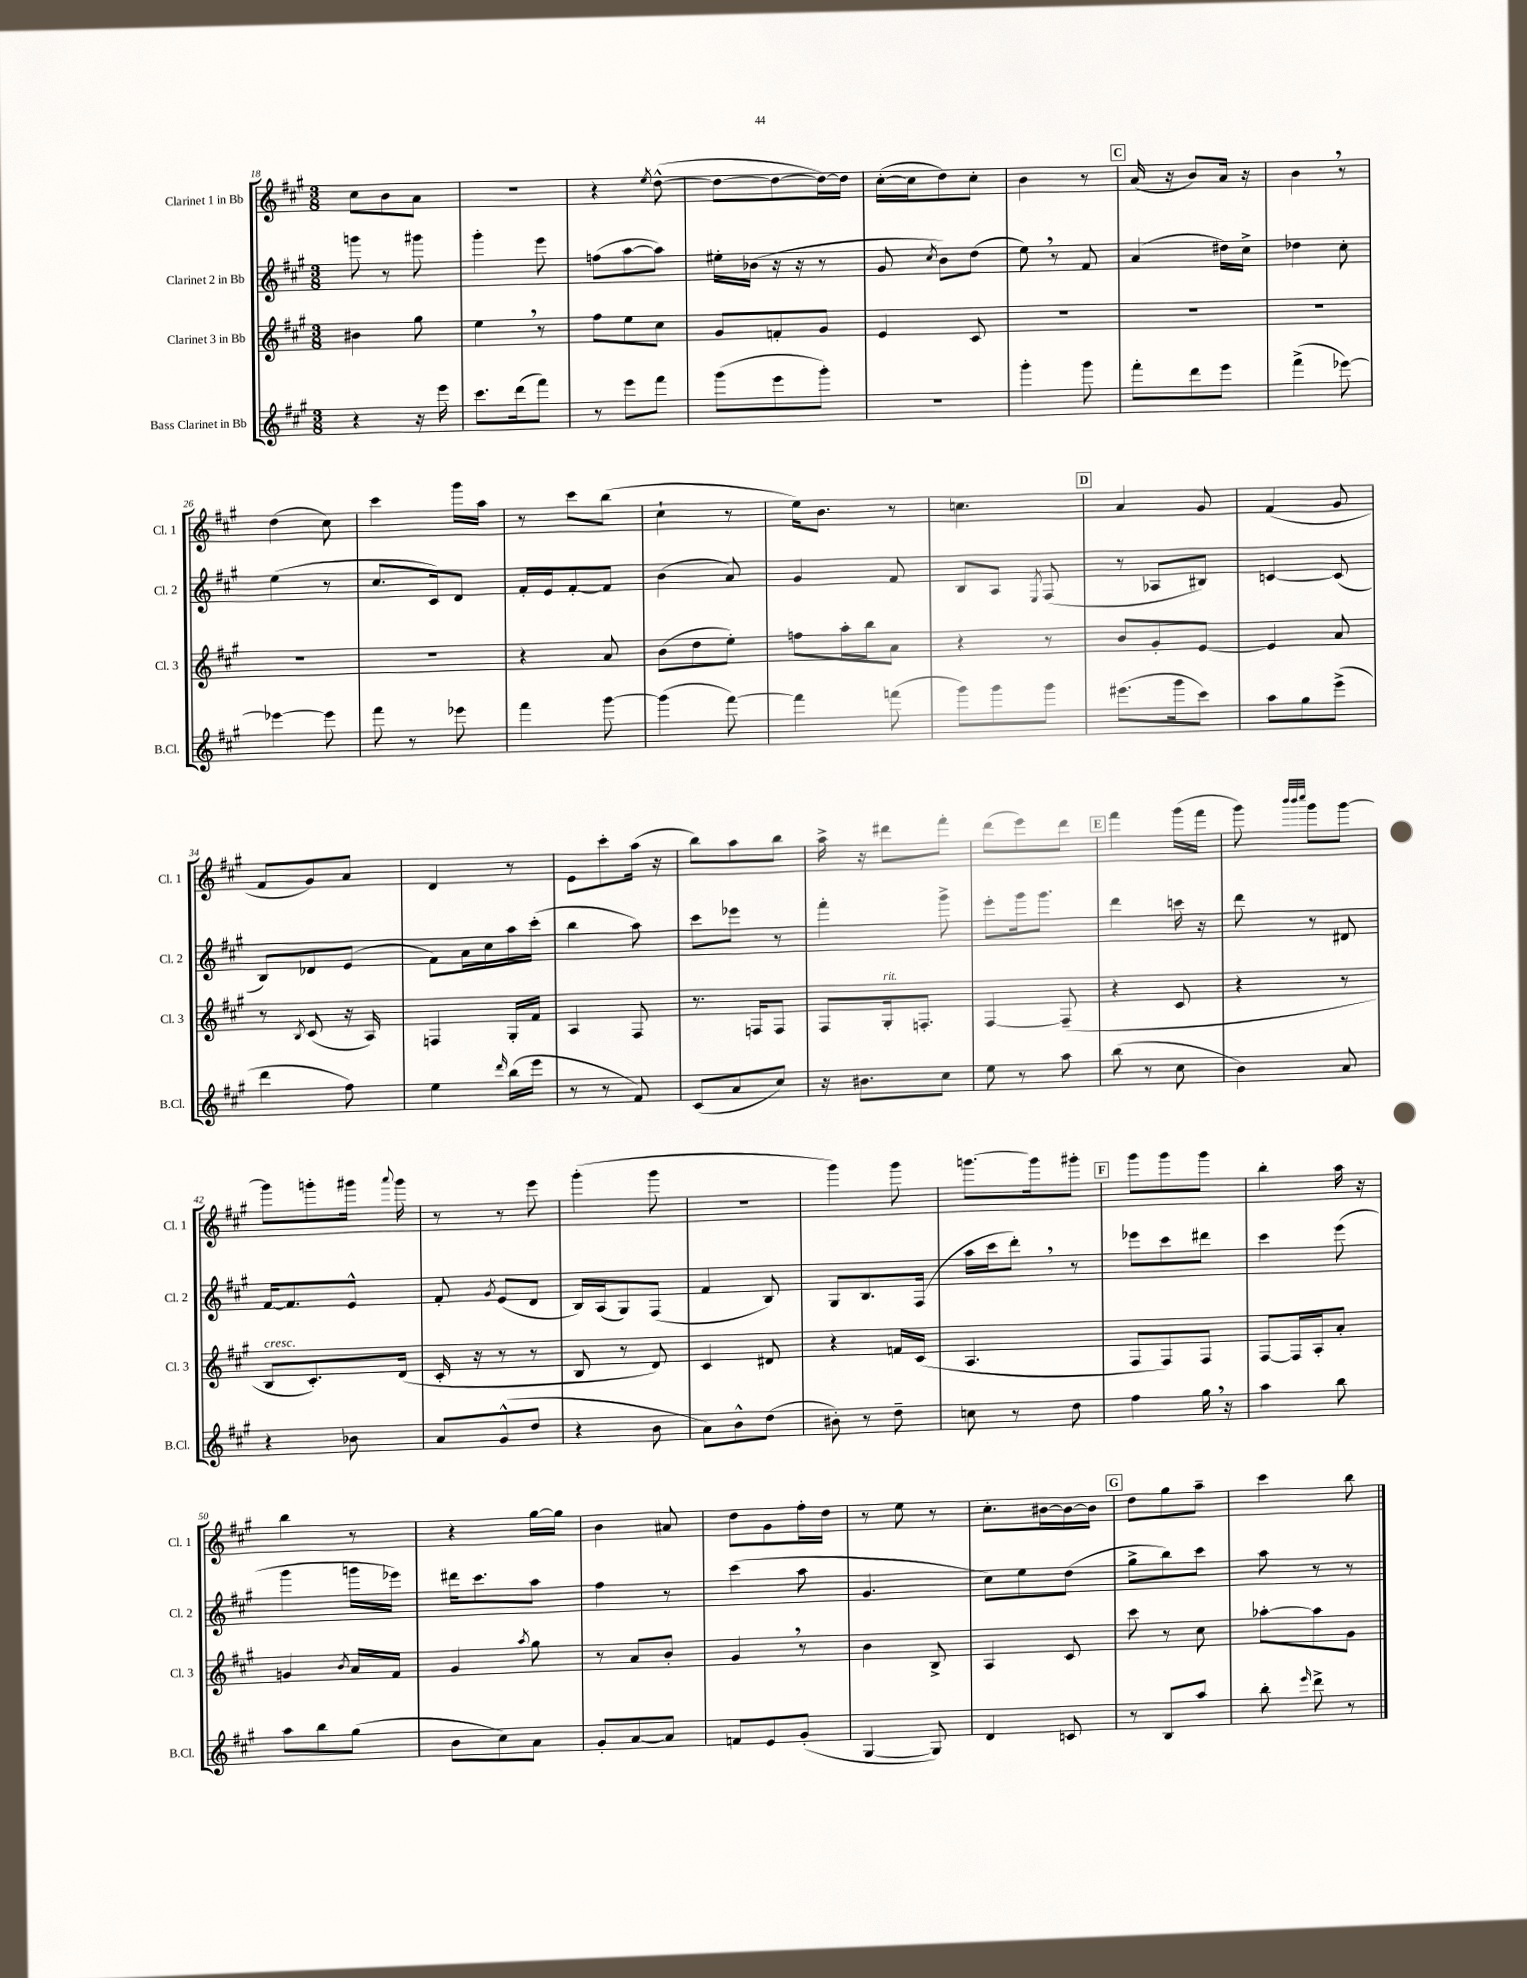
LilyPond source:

<<
\new StaffGroup <<
\new Staff = "s0" \with { instrumentName = "Clarinet 1 in Bb" shortInstrumentName = "Cl. 1" } {
    \clef treble \key a \major \numericTimeSignature \time 3/8
    \autoBeamOff cis''8[ b'8 a'8] |
    R4. |
    r4 \acciaccatura { e''8 } d''8~-^( |
    d''8[~ d''8~ d''16~) d''16] |
    cis''16[~-.( cis''16 d''8) cis''8]-. |
    b'4 r8 |
    \mark \markup { \box "C" } a'16( r16 b'8[) a'16] r16 |
    b'4 \breathe r8 |
    d''4( cis''8) |
    cis'''4 gis'''16[ a''16] |
    r8 cis'''8[ b''8]( |
    cis''4-! r8 |
    e''16[) b'8.] r8 |
    c''4. |
    \mark \markup { \box "D" } a'4 gis'8 |
    fis'4( gis'8 |
    fis'8[ gis'8) a'8] |
    d'4 r8 |
    e'8[ cis'''8-. a''16]( r16 |
    b''8[) a''8 b''8] |
    a''16-> r16 dis'''8[ fis'''8]-. |
    d'''8[( e'''8) d'''8] |
    \mark \markup { \box "E" } fis'''4 gis'''16[( fis'''16] |
    gis'''8) \grace { b'''32[ b'''32 cis''''32] } gis'''8[ gis'''8]~ |
    gis'''8[ g'''8-. gis'''16] \appoggiatura { a'''8 } gis'''16 |
    r8 r8 e'''8 |
    gis'''4-.( gis'''8 |
    R4. |
    gis'''4) gis'''8 |
    g'''8.[~ g'''16 gis'''8]-. |
    \mark \markup { \box "F" } gis'''8[ gis'''8 gis'''8] |
    b''4-. a''16 r16 |
    b''4 r8 |
    r4 gis''16[~ gis''16] |
    b'4 ais'8 |
    d''8[ gis'8 fis''16-. d''16] |
    r8 e''8 r8 |
    cis''8.[-. bis'16~ bis'16~ bis'16] |
    \mark \markup { \box "G" } d''8[ gis''8 a''8]-- |
    cis'''4 b''8 \bar "|." |
}
\new Staff = "s1" \with { instrumentName = "Clarinet 2 in Bb" shortInstrumentName = "Cl. 2" } {
    \clef treble \key a \major \numericTimeSignature \time 3/8
    \autoBeamOff g'''8 r8 gis'''8 |
    gis'''4-. e'''8 |
    f''8[( a''8~ a''8]) |
    eis''16[-. bes'16]( r16 r16 r8 |
    gis'8 \acciaccatura { cis''8 } b'8[) d''8]( |
    e''8) \breathe r8 fis'8 |
    \mark \markup { \box "C" } a'4( dis''16[) cis''16]-> |
    des''4 cis''8-. |
    e''4( r8 |
    cis''8.[ cis'16) d'8] |
    fis'16[-. e'16 fis'8~-. fis'8] |
    b'4( a'8) |
    gis'4 fis'8 |
    b8[ a8] \acciaccatura { e8 } fis8( |
    \mark \markup { \box "D" } r8 aes8[ bis8]) |
    c'4~ c'8( |
    b8[) des'8 e'8]( |
    fis'8[) a'16 cis''16 a''16 cis'''16]-.( |
    b''4 a''8) |
    cis'''8[ ees'''8] r8 |
    fis'''4-. gis'''8-> |
    e'''8[-. gis'''16 gis'''8.] |
    \mark \markup { \box "E" } d'''4 c'''16 r16 |
    d'''8 r8 dis'8 |
    fis'16[~ fis'8. e'8]-^ |
    fis'8-. \acciaccatura { gis'8 } e'8[( d'8] |
    b16[) a16( gis8) fis8]( |
    fis'4 b8) |
    gis8[ b8. fis16]( |
    a''16[ cis'''16 d'''8]-.) \breathe r8 |
    \mark \markup { \box "F" } ees'''8[ cis'''8 dis'''8] |
    cis'''4 e'''8( |
    gis'''4 g'''16[ ees'''16]) |
    dis'''16[ cis'''8. a''8] |
    fis''4 r8 |
    cis'''4( a''8 |
    gis'4. |
    cis''8[) e''8 d''8]( |
    \mark \markup { \box "G" } gis''8[-> b''8) cis'''8] |
    a''8 r8 r8 \bar "|." |
}
\new Staff = "s2" \with { instrumentName = "Clarinet 3 in Bb" shortInstrumentName = "Cl. 3" } {
    \clef treble \key a \major \numericTimeSignature \time 3/8
    \autoBeamOff bis'4 gis''8 |
    e''4 \breathe r8 |
    fis''8[ e''8 cis''8] |
    gis'8[ f'8-. gis'8] |
    e'4 cis'8 |
    R4. |
    \mark \markup { \box "C" } R4. |
    R4. |
    R4. |
    R4. |
    r4 a'8 |
    b'8[( d''8 e''8]-.) |
    f''8[ a''16-. b''16 a'8] |
    r4 r8 |
    \mark \markup { \box "D" } b'8[ gis'8-. e'8]~ |
    e'4 a'8 |
    r8 \acciaccatura { b8 } cis'8( r16 a16) |
    f4 gis16[-. fis'16] |
    a4 fis8 |
    r8. f16[ f8] |
    fis8[ gis16-.^\markup { \italic "rit." } f8.]-. |
    fis4~ fis8--( |
    \mark \markup { \box "E" } r4 cis'8 |
    r4 r8 |
    b8[^\markup { \italic "cresc." } cis'8.-.) d'16]( |
    cis'16-. r16 r8 r8 |
    b8 r8 d'8) |
    cis'4 dis'8 |
    r4 f'16[ cis'16]( |
    a4. |
    \mark \markup { \box "F" } fis8[ fis8) fis8] |
    fis8[~ fis16 a16-. a'8]-. |
    g'4 \acciaccatura { b'8 } a'16[ fis'16] |
    gis'4 \acciaccatura { a''8 } gis''8 |
    r8 a'8[ b'8]-. |
    gis'4 \breathe r8 |
    b'4 b8-> |
    a4 cis'8 |
    \mark \markup { \box "G" } cis'''8 r8 cis''8 |
    aes''8[~-. aes''8 gis'8] \bar "|." |
}
\new Staff = "s3" \with { instrumentName = "Bass Clarinet in Bb" shortInstrumentName = "B.Cl." } {
    \clef treble \key a \major \numericTimeSignature \time 3/8
    \autoBeamOff r4 r16 e'''16 |
    cis'''8.[ d'''16( fis'''8]) |
    r8 e'''8[ fis'''8] |
    gis'''8[( e'''8 gis'''8]-.) |
    R4. |
    gis'''4-. gis'''8 |
    \mark \markup { \box "C" } fis'''8[-. d'''8 e'''8] |
    fis'''4->( ees'''8~) |
    ees'''4~ ees'''8 |
    fis'''8 r8 ees'''8 |
    fis'''4 gis'''8~ |
    gis'''4( fis'''8~) |
    fis'''4 f'''8( |
    gis'''8[) gis'''8 gis'''8] |
    \mark \markup { \box "D" } eis'''8.[( gis'''16 cis'''8]) |
    a''8[ gis''8 e'''8]->( |
    d'''4 fis''8) |
    e''4 \grace { d'''16 } b''16[( e'''16] |
    r8 r8 fis'8) |
    cis'8[( a'8 cis''8]) |
    r16 bis'8.[ cis''8] |
    e''8 r8 a''8 |
    \mark \markup { \box "E" } b''8( r8 cis''8 |
    b'4) a'8 |
    r4 bes'8 |
    a'8[ gis'8-^( d''8] |
    r4 b'8 |
    a'8[) b'8-^ d''8]( |
    bis'8-.) r8 d''8-- |
    c''8 r8 d''8 |
    \mark \markup { \box "F" } fis''4 gis''16 \breathe r16 |
    a''4 b''8 |
    a''8[ b''8 gis''8]( |
    b'8[ cis''8) a'8] |
    gis'8[-. a'8~ a'8] |
    f'8[ e'8 gis'8]-.( |
    gis4~ gis8) |
    d'4 c'8 |
    \mark \markup { \box "G" } r8 b8[ a''8] |
    b''8-. \grace { e'''16 } d'''8-> r8 \bar "|." |
}
>>
>>
\layout { \context { \Score currentBarNumber = #18 } }
